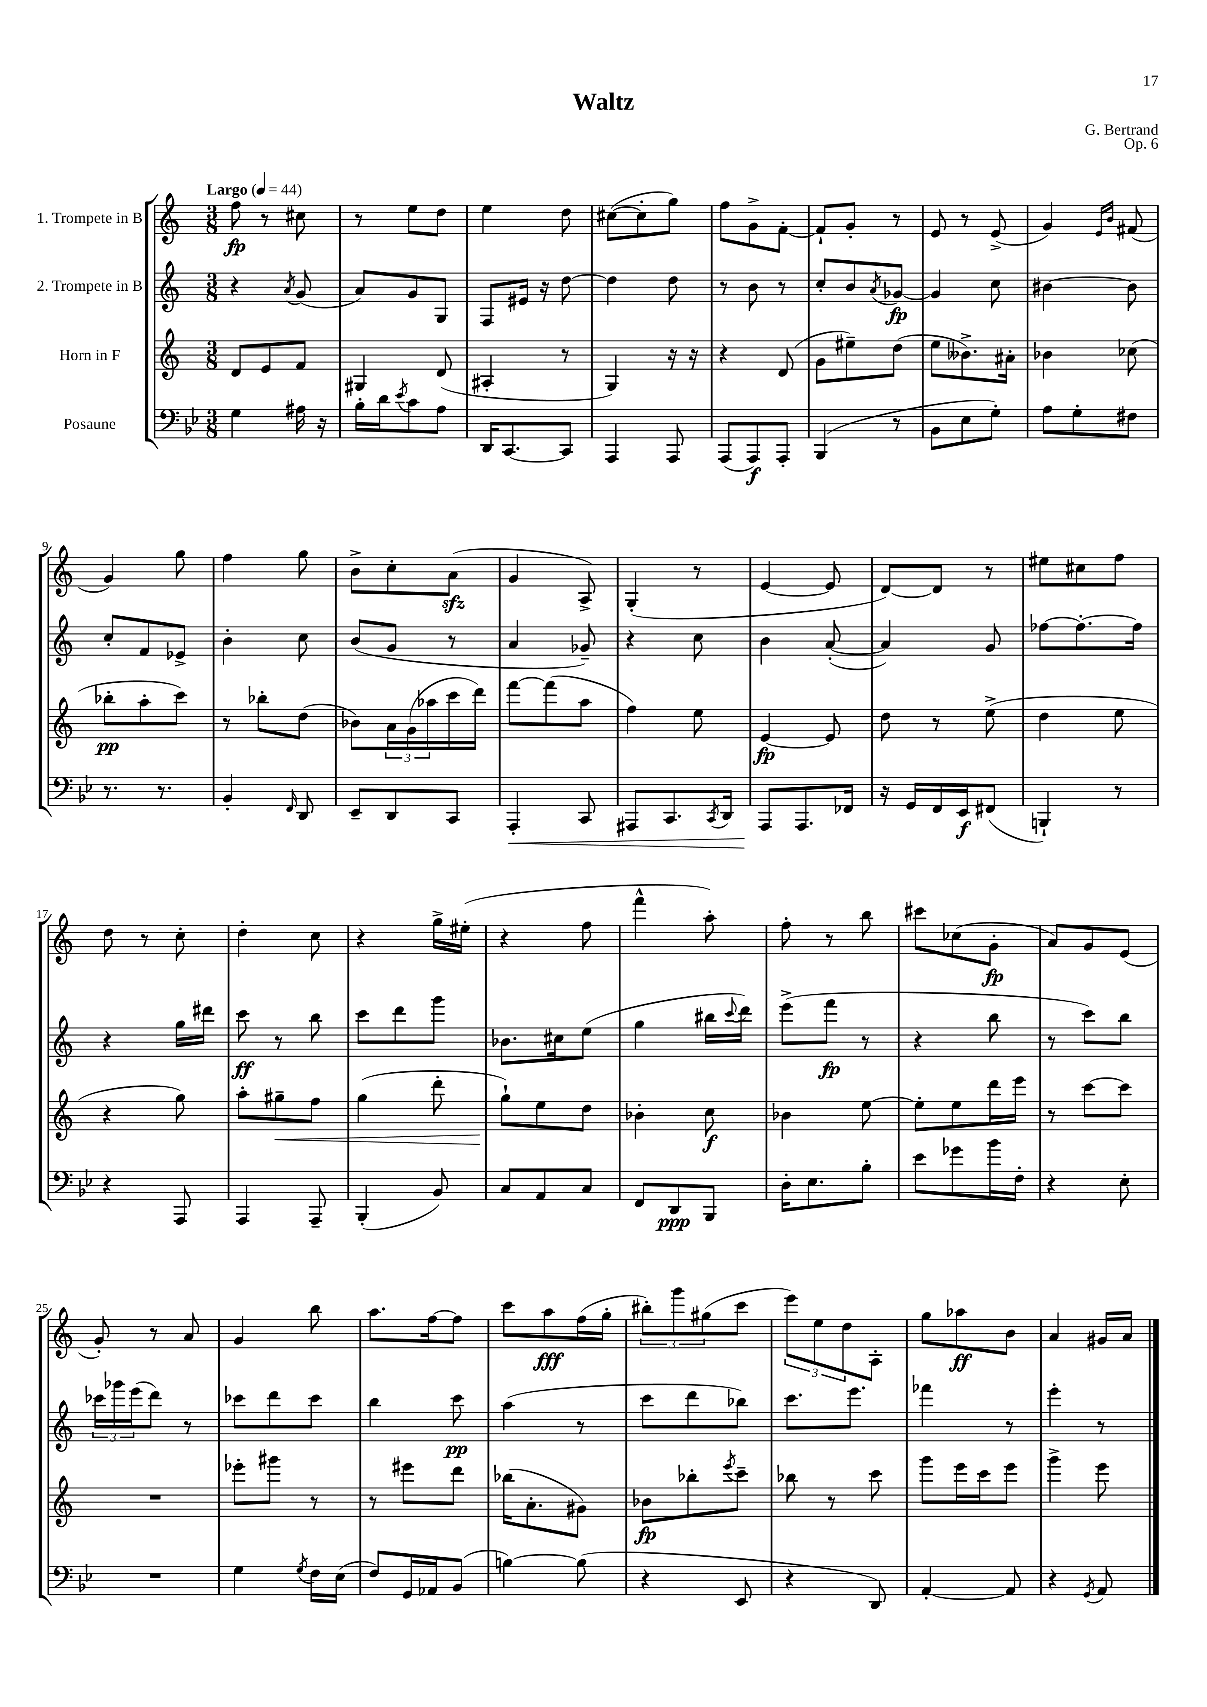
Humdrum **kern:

**kern	**dynam	**kern	**dynam	**kern	**dynam	**kern	**dynam
*part4	*part4	*part3	*part3	*part2	*part2	*part1	*part1
*staff4	*staff4	*staff3	*staff3	*staff2	*staff2	*staff1	*staff1
*I"Posaune	*	*I"Horn in F	*	*I"2. Trompete in B	*	*I"1. Trompete in B	*
*clefF4	*	*clefG2	*	*clefG2	*	*clefG2	*
*k[b-e-]	*	*k[]	*	*k[]	*	*k[]	*
*M3/8	*	*M3/8	*	*M3/8	*	*M3/8	*
*MM44	*	*MM44	*	*MM44	*	*MM44	*
=1	=1	=1	=1	=1	=1	=1	=1
!	!	!	!	!	!	!LO:TX:a:B:t=Largo	!
4G\	.	8d/L	.	4r	.	8ff\	fp
.	.	8e/	.	.	.	8r	.
.	.	.	.	8qa/	.	.	.
16A#X\	.	8f/J	.	(8g/	.	8cc#X\	.
16r	.	.	.	.	.	.	.
=2	=2	=2	=2	=2	=2	=2	=2
16B-'\LL	.	4G#X/	.	8a/L)	.	8r	.
16d\J	.	.	.	.	.	.	.
8qe-/	.	.	.	.	.	.	.
8c\	.	.	.	8g/	.	8ee\L	.
8A\J	.	(8d/	.	8G/J	.	8dd\J	.
=3	=3	=3	=3	=3	=3	=3	=3
16DD/KL	.	4A#X'/	.	8F/L	.	4ee\	.
[8.CC/	.	.	.	.	.	.	.
.	.	.	.	16e#X/Jk	.	.	.
.	.	.	.	16r	.	.	.
8CC/J]	.	8r	.	[8dd\	.	8dd\	.
=4	=4	=4	=4	=4	=4	=4	=4
4AAA/	.	4G/)	.	4dd\]	.	([8cc#X\L	.
.	.	.	.	.	.	8cc#'\]	.
8AAA/	.	16r	.	8dd\	.	8gg\J)	.
.	.	16r	.	.	.	.	.
=5	=5	=5	=5	=5	=5	=5	=5
(8AAA/L	.	4r	.	8r	.	8ff\L	.
8AAA/)	f	.	.	8b\	.	8g^\	.
8AAA'/J	.	(8d/	.	8r	.	[8f'\J	.
=6	=6	=6	=6	=6	=6	=6	=6
(4BBB-/	.	8g\L	.	8cc'/L	.	8f`/L]	.
.	.	8ee#X~\)	.	8b/	.	8g'/J	.
.	.	.	.	8qa/	.	.	.
8r	.	(8dd\J	.	[8g-X/J	fp	8r	.
=7	=7	=7	=7	=7	=7	=7	=7
8BB-\L	.	8ee\L	.	4g-/]	.	8e/	.
8E-\	.	8.b--X^\)	.	.	.	8r	.
8G'\J)	.	.	.	8cc\	.	(8e^/	.
.	.	16a#X'\Jk	.	.	.	.	.
=8	=8	=8	=8	=8	=8	=8	=8
8A\L	.	4b-X\	.	[4b#X\	.	4g/)	.
8G'\	.	.	.	.	.	.	.
.	.	.	.	.	.	16qqe/LL	.
.	.	.	.	.	.	16qqb/JJ	.
8F#X\J	.	(8cc-X\	.	8b#\]	.	(8f#X/	.
!!LO:LB:g=z
=9	=9	=9	=9	=9	=9	=9	=9
8.r	.	8bb-X'\L	pp	8cc'/L	.	4g/)	.
.	.	8aa'\	.	8f/	.	.	.
8.r	.	.	.	.	.	.	.
.	.	8ccc\J)	.	8e-X^/J	.	8gg\	.
=10	=10	=10	=10	=10	=10	=10	=10
4BB-'/	.	8r	.	4b'\	.	4ff\	.
.	.	8bb-X'\L	.	.	.	.	.
16qqFF/	.	.	.	.	.	.	.
8DD/	.	(8dd\J	.	8cc\	.	8gg\	.
=11	=11	=11	=11	=11	=11	=11	=11
8EE-~/L	.	8b-X\L)	.	(8b/L	.	8b^\L	.
8DD/	.	24a\L	.	8g/J	.	8cc'\	.
.	.	(24g\	.	.	.	.	.
.	.	24aa-X\	.	.	.	.	.
8CC/J	.	16ccc\	.	8r	.	(8azz\J	.
.	.	16ddd\JJ)	.	.	.	.	.
=12	=12	=12	=12	=12	=12	=12	=12
!	!LO:HP:b	!	!	!	!	!	!
4AAA'/	<	[8fff\L	.	4a/	.	4g/	.
.	.	(8fff\]	.	.	.	.	.
8CC/	.	8aa\J	.	8g-X~/)	.	8A^/)	.
=13	=13	=13	=13	=13	=13	=13	=13
8AAA#X/L	.	4ff\)	.	4r	.	(4G'/	.
8.CC/	.	.	.	.	.	.	.
.	.	8ee\	.	8cc\	.	8r	.
8qCC/	.	.	.	.	.	.	.
16DD/Jk	.	.	.	.	.	.	.
=14	=14	=14	=14	=14	=14	=14	=14
8AAA/L	.	[4e/	fp	4b\	.	[4e/	.
8.AAA/	[	.	.	.	.	.	.
.	.	8e/]	.	([8a'/	.	8e/]	.
16FF-X/Jk	.	.	.	.	.	.	.
=15	=15	=15	=15	=15	=15	=15	=15
16r	.	8dd\	.	4a/])	.	[8d/L)	.
16GG/LL	.	.	.	.	.	.	.
16FF/	.	8r	.	.	.	8d/J]	.
16EE-/J	f	.	.	.	.	.	.
(8FF#X/J	.	(8ee^\	.	8g/	.	8r	.
=16	=16	=16	=16	=16	=16	=16	=16
4BBBn`/)	.	4dd\	.	[8ff-X\L	.	8ee#X\L	.
.	.	.	.	8.ff-'\_	.	8cc#X\	.
8r	.	8ee\	.	.	.	8ff\J	.
.	.	.	.	16ff-\Jk]	.	.	.
!!LO:LB:g=z
=17	=17	=17	=17	=17	=17	=17	=17
4r	.	4r	.	4r	.	8dd\	.
.	.	.	.	.	.	8r	.
8AAA/	.	8gg\)	.	16gg\LL	.	8cc'\	.
.	.	.	.	16ddd#X\JJ	.	.	.
=18	=18	=18	=18	=18	=18	=18	=18
4AAA/	.	8aa'\L	.	8ccc\	ff	4dd'\	.
!	!	!	!LO:HP:b	!	!	!	!
.	.	8gg#X~\	<	8r	.	.	.
8AAA~/	.	8ff\J	.	8bb\	.	8cc\	.
=19	=19	=19	=19	=19	=19	=19	=19
(4BBB-'/	.	(4gg\	.	8ccc\L	.	4r	.
.	.	.	.	8ddd\	.	.	.
8BB-/)	.	8ddd'\	.	8ggg\J	.	16gg^\LL	.
.	.	.	.	.	.	(16ee#X'\JJ	.
=20	=20	=20	=20	=20	=20	=20	=20
8C/L	.	8gg`\L)	.	8.b-X\L	.	4r	.
8AA/	.	8ee\	[	.	.	.	.
.	.	.	.	16cc#X\k	.	.	.
8C/J	.	8dd\J	.	(8ee\J	.	8ff\	.
=21	=21	=21	=21	=21	=21	=21	=21
8FF/L	.	4b-X'\	.	4gg\	.	4fff^^\	.
8DD/	ppp	.	.	.	.	.	.
8BBB-/J	.	8cc\	f	16bb#X\LL	.	8aa'\)	.
.	.	.	.	8qqccc/	.	.	.
.	.	.	.	16ddd\JJ)	.	.	.
=22	=22	=22	=22	=22	=22	=22	=22
16D'\KL	.	4b-X\	.	(8eee^\L	.	8ff'\	.
8.E-\	.	.	.	.	.	.	.
.	.	.	.	8fff\J	fp	8r	.
8B-'\J	.	[8ee\	.	8r	.	8bb\	.
=23	=23	=23	=23	=23	=23	=23	=23
8e-\L	.	8ee'\L]	.	4r	.	8ccc#X\L	.
8g-X\	.	8ee\	.	.	.	(8cc-X\	.
16b-\L	.	16ddd\L	.	8bb\	.	8g'\J	fp
16F'\JJ	.	16eee\JJ	.	.	.	.	.
=24	=24	=24	=24	=24	=24	=24	=24
4r	.	8r	.	8r	.	8a/L)	.
.	.	[8ccc\L	.	8ccc\L)	.	8g/	.
8E-'\	.	8ccc\J]	.	8bb\J	.	(8e/J	.
!!LO:LB:g=z
=25	=25	=25	=25	=25	=25	=25	=25
4.r	.	4.r	.	24ccc-X\LL	.	8g'/)	.
.	.	.	.	24ggg-X\	.	.	.
.	.	.	.	(24eee\J	.	.	.
.	.	.	.	8ddd\J)	.	8r	.
.	.	.	.	8r	.	8a/	.
=26	=26	=26	=26	=26	=26	=26	=26
4G\	.	8eee-X'\L	.	8ccc-X\L	.	4g/	.
.	.	8ggg#X\J	.	8ddd\	.	.	.
8qG/	.	.	.	.	.	.	.
16F\LL	.	8r	.	8ccc-\J	.	8bb\	.
(16E-\JJ	.	.	.	.	.	.	.
=27	=27	=27	=27	=27	=27	=27	=27
8F/L)	.	8r	.	4bb\	.	8.aa\L	.
16GG/L	.	8eee#X\L	.	.	.	.	.
16AA-X/J	.	.	.	.	.	[16ff\k	.
(8BB-/J	.	8ddd\J	.	8ccc\	pp	8ff\J]	.
=28	=28	=28	=28	=28	=28	=28	=28
[4Bn\)	.	(16bb-X\KL	.	(4aa\	.	8ccc\L	.
.	.	8.a'\	.	.	.	.	.
.	.	.	.	.	.	8aa\	fff
(8B\]	.	8g#X\J)	.	8r	.	(16ff\L	.
.	.	.	.	.	.	16gg'\JJ	.
=29	=29	=29	=29	=29	=29	=29	=29
4r	.	8b-X\L	fp	8ccc\L	.	12bb#X'\L)	.
.	.	.	.	.	.	12ggg\	.
.	.	8bb-X'\	.	8ddd\	.	.	.
.	.	.	.	.	.	(12gg#X\	.
.	.	8qeee/	.	.	.	.	.
8EE-/	.	8ccc~\J	.	8bb-X\J)	.	8ccc\J	.
=30	=30	=30	=30	=30	=30	=30	=30
4r	.	8bb-X\	.	8.ccc\L	.	12eee\L)	.
.	.	.	.	.	.	12ee\	.
.	.	8r	.	.	.	.	.
.	.	.	.	.	.	12dd\	.
.	.	.	.	8.eee\J	.	.	.
8DD/)	.	8ccc\	.	.	.	8A'\J	.
=31	=31	=31	=31	=31	=31	=31	=31
[4AA'/	.	8ggg\L	.	4fff-X\	.	8gg\L	.
.	.	16eee\L	.	.	.	8aa-X\	ff
.	.	16ccc\J	.	.	.	.	.
8AA/]	.	8eee\J	.	8r	.	8b\J	.
=32	=32	=32	=32	=32	=32	=32	=32
4r	.	4ggg^\	.	4eee'\	.	4a/	.
8qGG/	.	.	.	.	.	.	.
8AA/	.	8eee\	.	8r	.	16g#X/LL	.
.	.	.	.	.	.	16a/JJ	.
==	==	==	==	==	==	==	==
*-	*-	*-	*-	*-	*-	*-	*-
